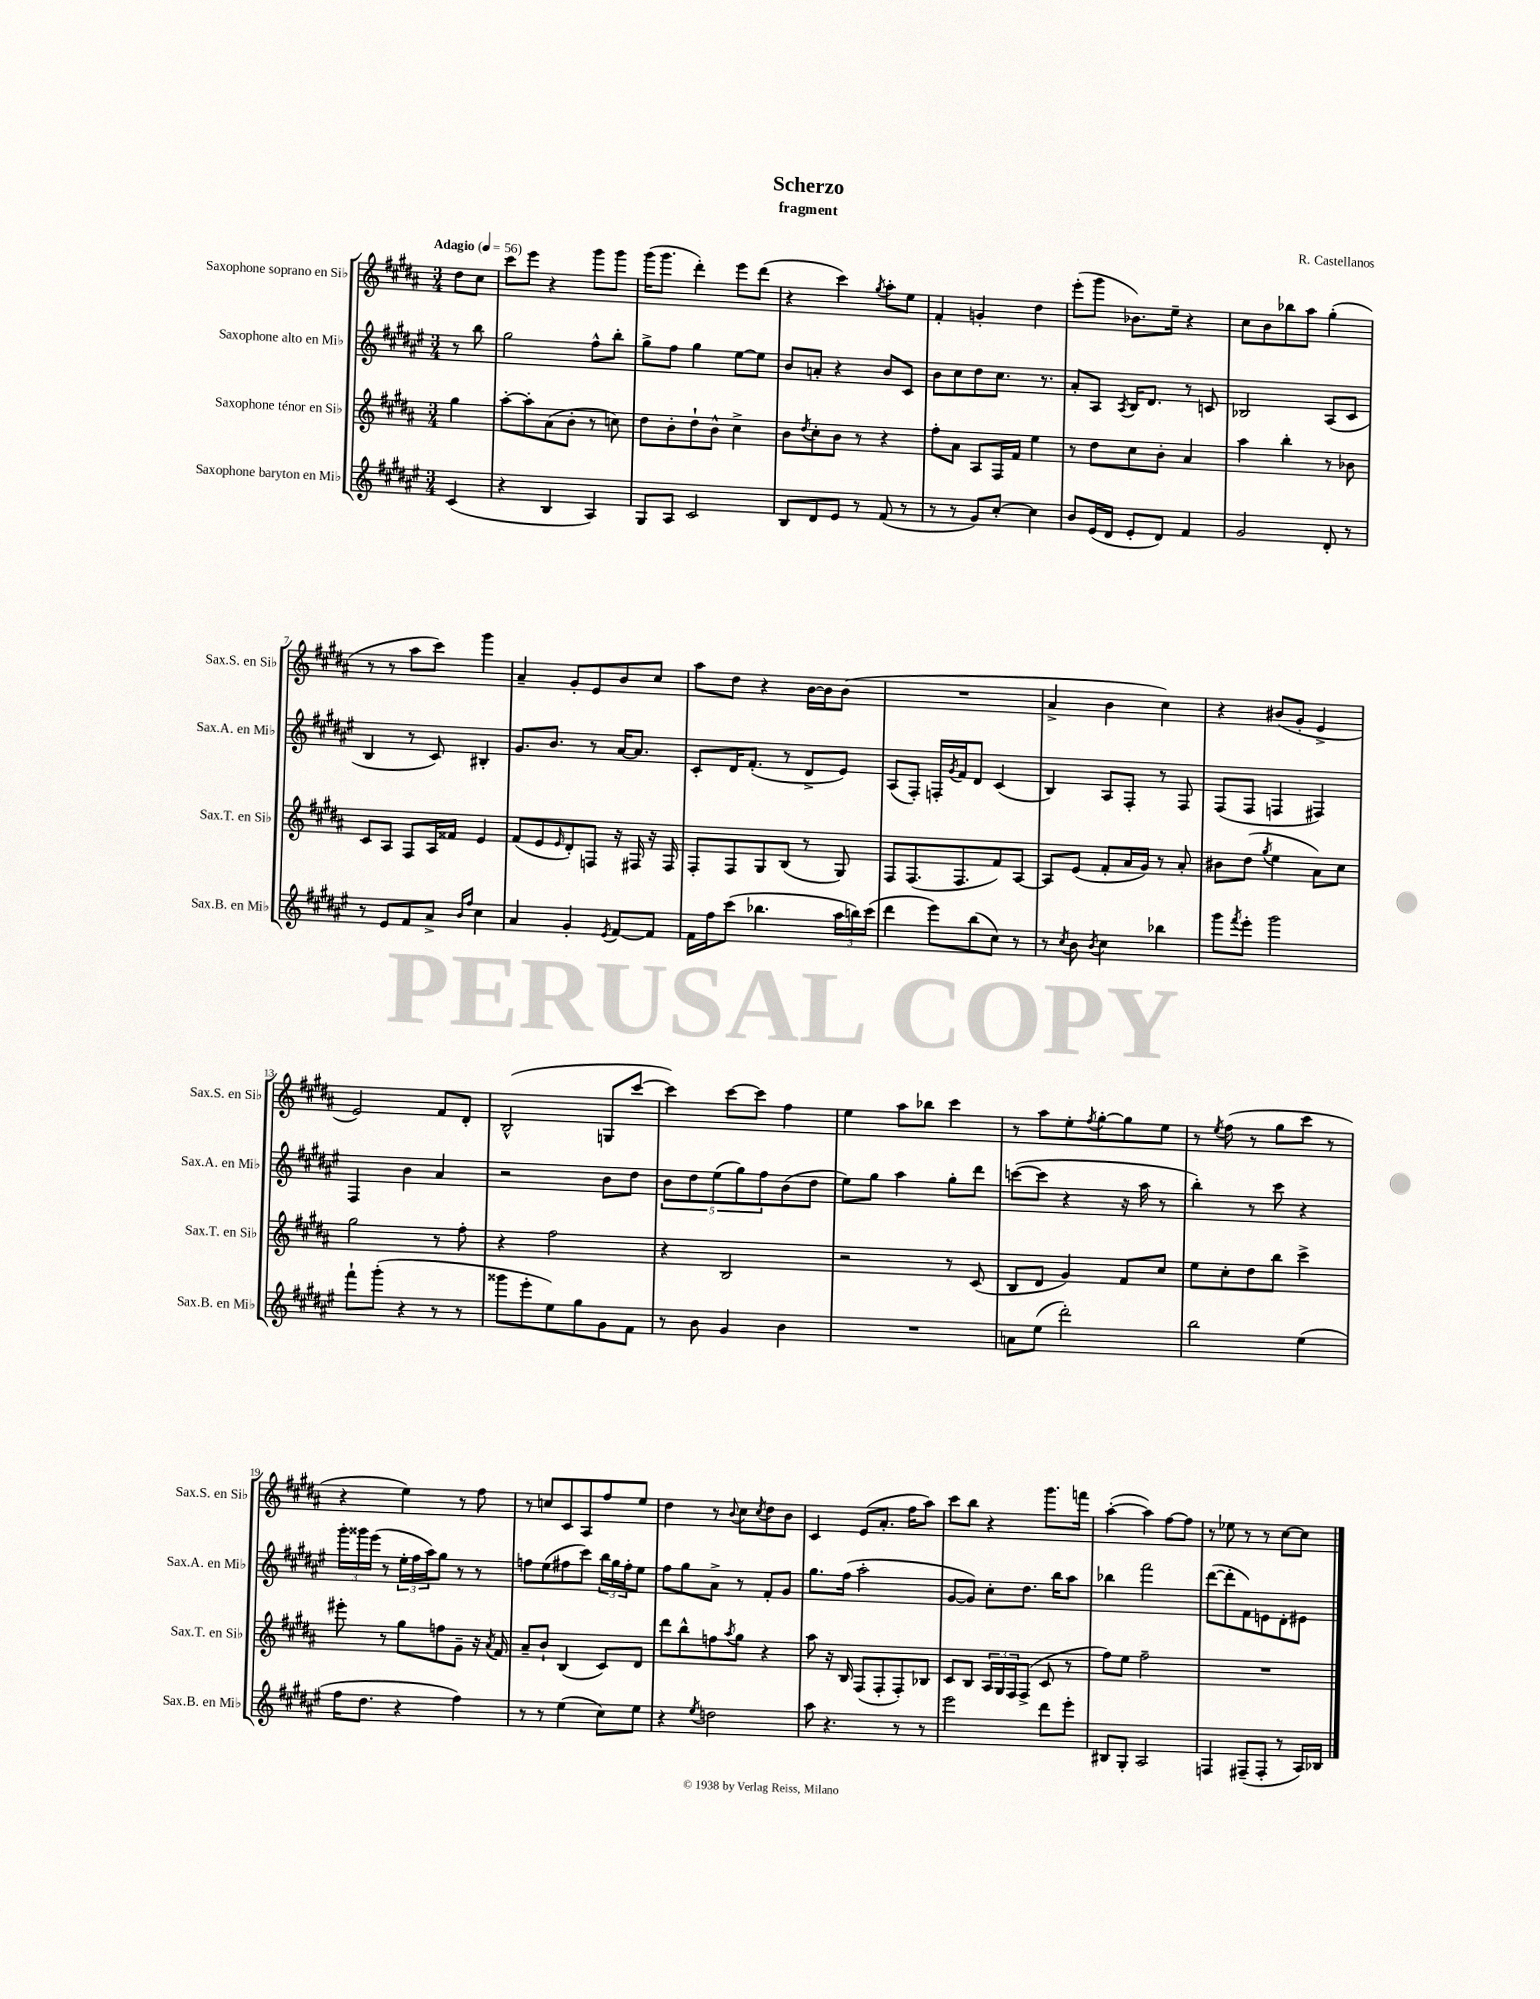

**kern	**kern	**kern	**kern
*staff4	*staff3	*staff2	*staff1
*clefG2	*clefG2	*clefG2	*clefG2
*k[f#c#g#d#a#e#]	*k[f#c#g#d#a#]	*k[f#c#g#d#a#e#]	*k[f#c#g#d#a#]
*M3/4	*M3/4	*M3/4	*M3/4
*MM56	*MM56	*MM56	*MM56
(4c#	4gg#	8r	8dd#
.	.	8bb	8cc#
=	=	=	=
4r	[8aa#'	2gg#	8ccc#
.	8aa#']	.	8eee
4B	(8a#	.	4r
.	8b'	.	.
4A#)	8r	8ff#^^	8ggg#
.	8cc)	8bb'	8ggg#
=	=	=	=
8G#	8dd#	8gg#^	(16ggg#
.	.	.	8.ggg#
8A#	8b'	8ff#	.
2c#	8dd#`	4gg#	4ddd#')
.	8b^^	.	.
.	4cc#^	[8ee#	8eee
.	.	8ee#]	(8ddd#
=	=	=	=
8B	8b	8b	4r
.	8qdd#	.	.
8d#	8cc#'	8a'	.
8e#	8b	4r	4ccc#)
8r	8r	.	.
.	.	.	8qgg#
(8f#	4r	8b	8aa#'
8r	.	8c#	8ee
=	=	=	=
8r	8ff#'	8b	4f#'
8r	8a#	8cc#	.
8g#)	8A#	8dd#	4g'
[8cc#'	16F#	8.cc#	.
.	16f#	.	.
4cc#]	4ee	.	4dd#
.	.	8.r	.
=	=	=	=
8b	8r	8a#'	(8eee'
(16e#	8dd#	8A#	8ggg#
16d#	.	.	.
.	.	8qA#	.
8e#'	8cc#	16B	8.b-)
.	.	8.d#	.
8d#)	8b'	.	.
.	.	.	16ee~
4f#	4a#	8r	4r
.	.	8c	.
=	=	=	=
2g#	4aa#	2B-	8cc#
.	.	.	8b
.	4bb'	.	8bb-
.	.	.	8aa#
8d#'	8r	(8A#	(4gg#'
8r	8b-	8c#	.
=	=	=	=
8r	8c#	4B	8r
8e#	8A#	.	8r
8f#	8F#	8r	8aa#
8a#^	16A#	8c#)	8ccc#)
.	16f##	.	.
16qqb	.	.	.
16qqff#	.	.	.
4cc#	4e	4B#'	4ggg#
=	=	=	=
4a#	(8f#	8.g#	4a#~
.	8e	.	.
.	.	8.b	.
.	16qqe	.	.
4g#'	8d#')	.	8g#'
.	8F	8r	8e
8qe#	.	.	.
[8f#	16r	[16a#	8b
.	16F#	8.a#]	.
8f#]	16r	.	8cc#
.	16F#	.	.
=	=	=	=
16f#	8F#'	8c#'	8aa#
16ff#	.	.	.
(8ccc#	8F#	16d#	8dd#
.	.	(8.f#'	.
4.bb-	8G#	.	4r
.	(8B	8r	.
.	8r	8d#^	[16b
.	.	.	16b]
24aa#	8G#)	8e#)	(8b
24bb)	.	.	.
(24ccc#	.	.	.
=	=	=	=
4ddd#	8F#	(8A#	2.r
.	(8.F#	8F#')	.
8eee#)	.	16F'	.
.	.	8qg#	.
.	8.F#	16f#	.
(8bb	.	8d#	.
8cc#)	8f#)	(4c#	.
8r	[8A#	.	.
=	=	=	=
8r	8A#]	4B)	4a#^
8qcc#	.	.	.
8b	(8e	.	.
8qb	.	.	.
4cc#	8f#'	8A#	4b
.	16a#	8F#'	.
.	16g#)	.	.
4bb-	8r	8r	4cc#)
.	8a#'	8F#	.
=	=	=	=
8ggg#	8b#	(8F#	4r
8qfff#	.	.	.
8eee#'	(8dd#	8F#	.
.	8qgg#	.	.
2ggg#	4ee	4F	(8b#
.	.	.	8g#'
.	8a#)	4F#)	4e^
.	8cc#	.	.
=	=	=	=
8fff#`	2gg#	4F#	2e)
(8ggg#'	.	.	.
4r	.	4b	.
8r	8r	4a#	8f#
8r	8ff#'	.	8d#'
=	=	=	=
8ggg##	4r	2r	(2B^^
8eee#'	.	.	.
8ee#)	2ff#	.	.
8gg#	.	.	.
8g#	.	8b	8G
8f#	.	8dd#	[8ccc#
=	=	=	=
8r	4r	10b	4ccc#])
.	.	10dd#	.
8b	.	.	.
.	.	(10ee#	.
4g#	2B	.	[8ccc#
.	.	10gg#)	.
.	.	.	8ccc#]
.	.	10ff#	.
4b	.	(8b	4ff#
.	.	8dd#	.
=	=	=	=
2.r	2r	8ee#)	4ee
.	.	8gg#	.
.	.	4aa#	8aa#
.	.	.	8bb-
.	8r	8gg#'	4ccc#
.	(8c#	8ddd#	.
=	=	=	=
8a	8B	([8ccc	8r
(8ee#	8d#	8ccc]	8aa#
2ddd#')	4g#)	4r	8ee'
.	.	.	8qff#
.	.	.	[8gg#'
.	8f#	16r	8gg#]
.	.	16aa#	.
.	8cc#	8r	8ee
=	=	=	=
2bb	8ee	4bb')	8r
.	.	.	8qee
.	8cc#'	.	(8ff#
.	8dd#	8r	8r
.	8bb	8ccc#	8gg#
(4ee#	4ccc#^	4r	8ccc#
.	.	.	8r
=	=	=	=
16ff#	8eee#'	24ggg#'	4r
.	.	24ggg##	.
8.dd#	.	.	.
.	.	(24eee#	.
.	8r	8r	.
4r	8gg#	24ee#'	4ee)
.	.	24ff#	.
.	.	24aa#)	.
.	8ff	8gg#	.
4ff#)	8g#~	8r	8r
.	16r	8r	8ff#
.	8qa#	.	.
.	16f#	.	.
=	=	=	=
8r	8a#~	8ff	8r
8r	8b`	(8ee#	8cc
(4ee#	(4B	8ff#	8c#
.	.	8ccc#)	8A#
8cc#)	8c#)	24bb	8ff#
.	.	24gg#	.
.	.	24ff#'	.
8ee#	8d#	8ee#	8ee
=	=	=	=
4r	8ddd#	8ff#	4dd#
.	8bb^^	8gg#	.
8qee#	.	.	.
2dd	8ff	8a#^	8r
.	8qaa#	.	8qqb
.	8gg#	8r	8cc#
.	.	.	8qcc#
.	4r	8f#'	8dd#
.	.	8g#	8b
=	=	=	=
8aa#	8aa#	8.gg#	4c#
4.r	16r	.	.
.	16B	(16ff#	.
.	(8F#	2aa#'	(8e
.	8F#'	.	8.a#'
8r	8F#')	.	.
.	.	.	16ff#
8r	8B-	.	8aa#)
=	=	=	=
2eee#	8c#	[8g#	8ccc#
.	8B	8g#])	8bb
.	24A#	8cc#'	4r
.	24G#	.	.
.	24F#	.	.
.	(8F#^	8.dd#	.
8ddd#	8c#	.	8.ggg#
.	.	16bb	.
8eee#'	8r	8aa#	.
.	.	.	16fff
=	=	=	=
8B#	8ff#)	4bb-	([4aa#'
8G#'	8ee	.	.
2A#	2ff#~	2fff#	4aa#])
.	.	.	[8ff#
.	.	.	8ff#]
=	=	=	=
4F	2.r	([8ddd#	8r
.	.	8ddd#']	8ee-
(8F#~	.	8f#)	8r
8F#'	.	8e	8r
8r	.	8d#'	[8cc#
16A#)	.	8e#	8cc#]
16B-	.	.	.
==	==	==	==
*-	*-	*-	*-
